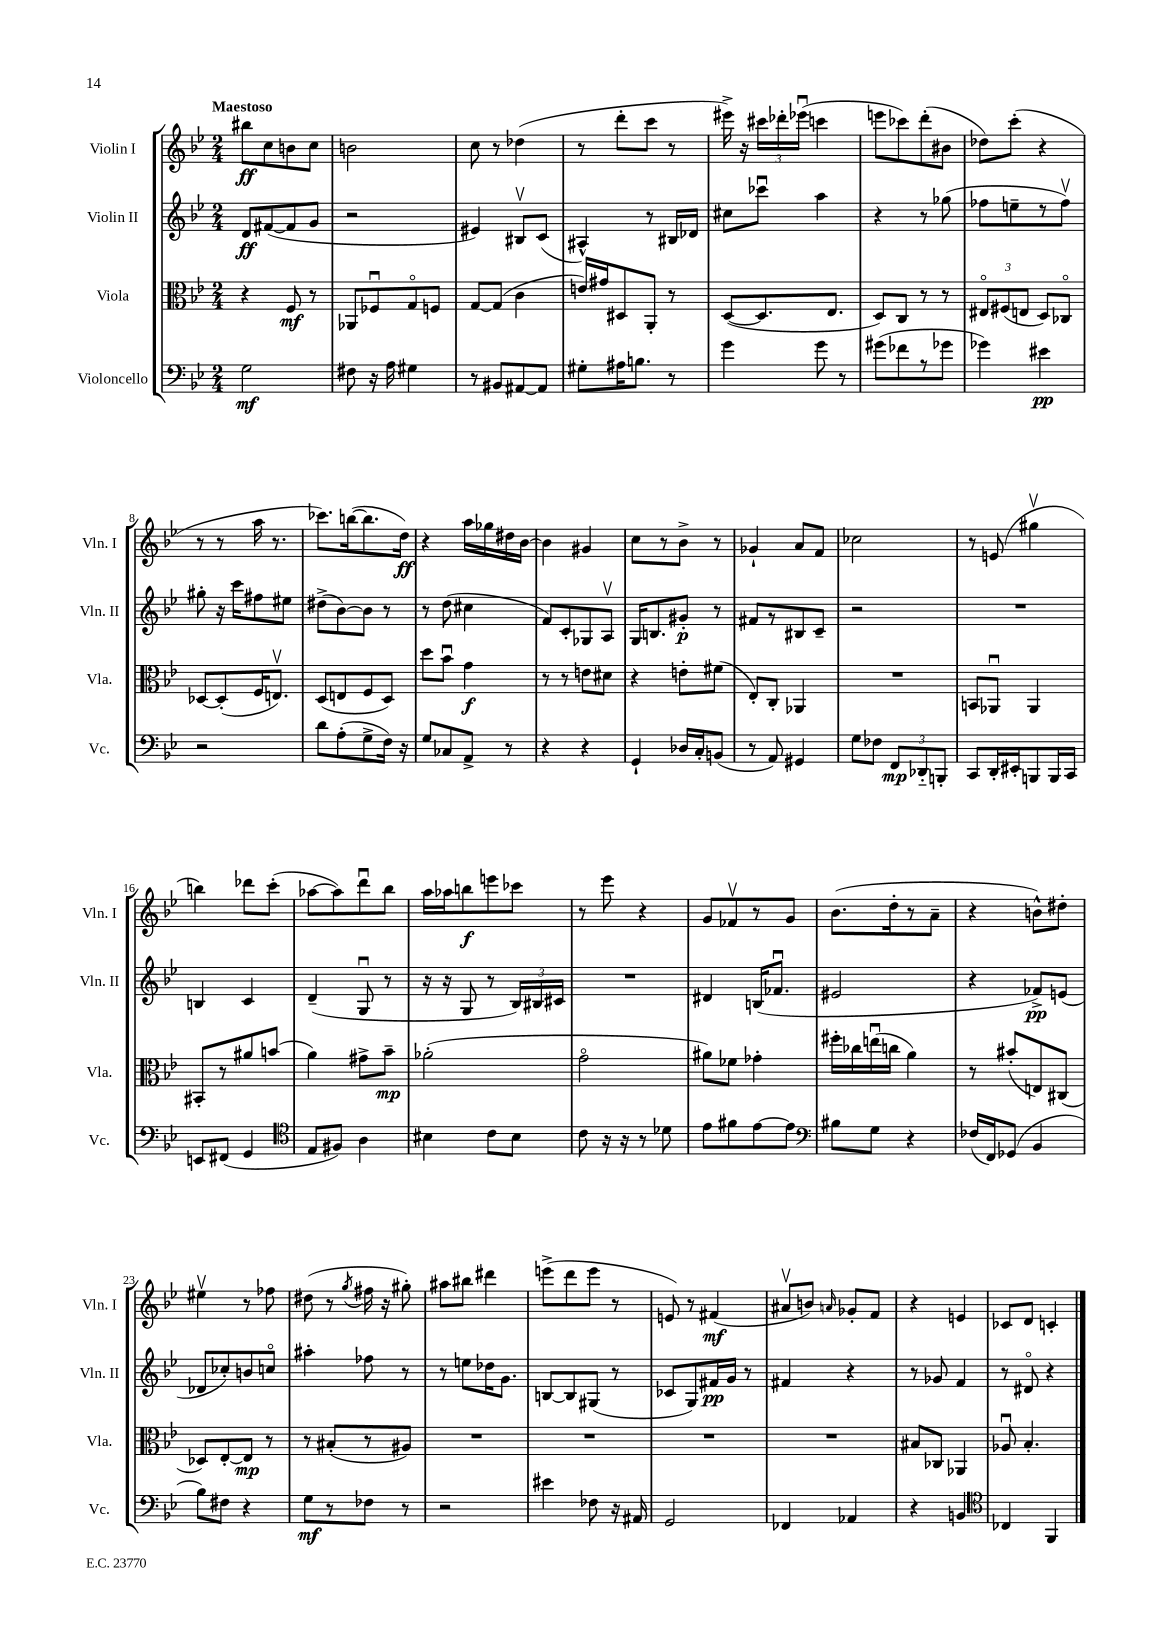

**kern	**kern	**kern	**kern
*staff4	*staff3	*staff2	*staff1
*clefF4	*clefC3	*clefG2	*clefG2
*k[b-e-]	*k[b-e-]	*k[b-e-]	*k[b-e-]
*M2/4	*M2/4	*M2/4	*M2/4
2G\	4r	8d/L	8bb#\L
.	.	([8f#/	8cc\
.	8F/	8f#/]	8b\
.	8r	8g/J	8cc\J
=	=	=	=
8F#\	8AA-/L	2r	2b\
16r	8F-u/	.	.
16A\	.	.	.
4G#\	8Go/	.	.
.	8F/J	.	.
=	=	=	=
8r	[8G/L	4e#/)	8cc\
8BB#/L	(8G/]J	.	8r
[8AA#/	4c\	8B#v/L	(4dd-\
8AA#/]J	.	(8c/J	.
=	=	=	=
8G#'\L	16e/LL)	4A#^^/)	8r
.	16g#/J	.	.
16A#\K	8D#/	.	8ddd'\L
8.B\J	.	.	.
.	8AA'/J	8r	8ccc\J
8r	8r	16B#/LL	8r
.	.	16d-/JJ	.
=	=	=	=
4g\	([8D/L	8cc#\L	16eee#^\)
.	.	.	16r
.	8.D/]	8ccc-u\J	24ccc#\LL
.	.	.	24ddd-'\
.	.	.	(24eee-u\JJ
8g\	.	4aa\	4ccc\
.	8.E-/J	.	.
8r	.	.	.
=	=	=	=
(8g#\L	8D/L)	4r	8eee\L
8f-\	8C/J	.	8ccc-\)
8r	8r	8r	(8ddd'\
8g-\J	8r	(8gg-\	8b#\J
=	=	=	=
4g-\)	12E#o/L	8ff-\L	8dd-\L)
.	(12F#/	.	.
.	.	8ee~\	(8ccc'\J
.	12E/J	.	.
4e#\	8D/L)	8r	4r
.	8C-o/J	8ff-v\J)	.
=	=	=	=
2r	[8D-/L	8gg#'\	8r
.	(8D-'/]	16r	8r
.	.	16ccc\LK	.
.	16F/K	8ff#\	16aa\
.	8.Ev/J)	.	8.r
.	.	8ee#\J	.
=	=	=	=
8d\L	(8D/L	(8dd#^\L	8.ccc-\L)
(8A'\	8E/	[8b-\)	.
.	.	.	([16bb\k
8G^\	8F/	8b-\]J	8.bb\]
16F\Jk)	8D/J)	8r	.
16r	.	.	16dd\Jk)
=	=	=	=
8G/L	8dd\L	8r	4r
8C-/	8b-u\J	(8dd\	.
8AA^/J	4g\	4cc#\	16aa\LL
.	.	.	16gg-\
8r	.	.	16dd#\
.	.	.	[16b-\JJ
=	=	=	=
4r	8r	8f/L)	4b-\]
.	8r	8c'/	.
4r	8e\L	8G-/	4g#/
.	8d#\J	8Av/J	.
=	=	=	=
4GG`/	4r	16G/LK	8cc\L
.	.	8.B/	.
.	.	.	8r
16D-/LL	8e'\L	8g#'/J	8b-^\J
16C'/J	.	.	.
(8BB/J	(8f#\J	8r	8r
=	=	=	=
8r	8E-'/L)	8f#/L	4g-`/
8AA/)	8C'/J	8r	.
4GG#/	4AA-/	8B#/	8a/L
.	.	8c~/J	8f/J
=	=	=	=
8G\L	2r	2r	2cc-\
8F-\J	.	.	.
12FF/L	.	.	.
12DD-'~/	.	.	.
12BBB'/J	.	.	.
=	=	=	=
8CC/L	8BB/L	2r	8r
16DD'/L	8AA-u/J	.	(8e/
16EE#'/J	.	.	.
8BBB/	4AA-/	.	4gg#v\
16BBB/L	.	.	.
16CC/JJ	.	.	.
=	=	=	=
8EE/L	8BB#'/L	4B/	4bb\)
(8FF#/J	8r	.	.
4GG/	8a#/	4c/	8ddd-\L
.	(8b/J	.	(8ccc'\J
=	=	=	=
*clefC4	*	*	*
8E-/L	4a\)	(4d~/	[8aa-\L
8F#/J)	.	.	8aa-\])
4A\	8g#^\L	8Gu/	8dddu\
.	8b-~\J	8r	8bb-\J
=	=	=	=
4B#\	(2a-'\	16r	16aa\LL
.	.	16r	16aa-\J
.	.	8G/	8bb\
8c\L	.	8r	8eee\
8B#\J	.	24B-/LL)	8ccc-\J
.	.	24B#/	.
.	.	24c#/JJ	.
=	=	=	=
8c\	2go\	2r	8r
16r	.	.	8eee-\
16r	.	.	.
8r	.	.	4r
8d-\	.	.	.
=	=	=	=
8e-\L	8a#\L)	4d#/	8g/L
8f#\	8f-\J	.	8f-v/
[8e-\	4g-'\	(16B/LK	8r
.	.	8.f-u/J	.
8e-\]J	.	.	8g/J
=	=	=	=
*clefF4	*	*	*
8B#\L	16ff#'\LL	2e#/	(8.b-\L
.	16cc-\	.	.
8G\J	(16eeu\	.	.
.	16cc\JJ	.	16dd'\k
4r	4a\)	.	8r
.	.	.	8a~\J
=	=	=	=
(16F-/LL	8r	4r	4r
16FF/J)	.	.	.
(8GG-/J	(8b#'/L	.	.
4BB-/	8E/)	8f-^/L)	8b^^\L)
.	(8C#/J	(8e/J	8dd#'\J
=	=	=	=
8B-\L)	8D-/L)	8d-/L	4ee#v\
8F#\J	[8E-'/	8cc-'/)	.
4r	8E-/]J	8b/	8r
.	8r	8cco/J	8ff-\
=	=	=	=
8G\L	8r	4aa#'\	(8dd#\
8r	(8B#'/L	.	8r
.	.	.	8qgg/
8F-\J	8r	8ff-\	16ff#\
.	.	.	16r
8r	8A#/J)	8r	8gg#'\)
=	=	=	=
2r	2r	8r	8aa#\L
.	.	8ee\L	8bb#\J
.	.	16dd-\K	4ddd#\
.	.	8.g\J	.
=	=	=	=
4e#\	2r	[8B/L	(8eee^\L
.	.	8B/]	8ddd\
8F-\	.	(8G#/J	8eee\J
16r	.	8r	8r
16AA#/	.	.	.
=	=	=	=
2GG/	2r	8c-/L	8e/)
.	.	8G/)	8r
.	.	16f#/L	(4f#/
.	.	16g/JJ	.
.	.	8r	.
=	=	=	=
4FF-/	2r	4f#/	8a#v/L
.	.	.	8b/J)
.	.	.	16qqa/
4AA-/	.	4r	8g-'/L
.	.	.	8f/J
=	=	=	=
4r	8B#/L	8r	4r
.	8C-/J	8g-/	.
4BB/	4AA-/	4f/	4e/
=	=	=	=
*clefC4	*	*	*
4C-/	8A-u/	8r	8c-/L
.	4.B-'/	8d#o/	8d/J
4FF/	.	4r	4c'/
==	==	==	==
*-	*-	*-	*-
